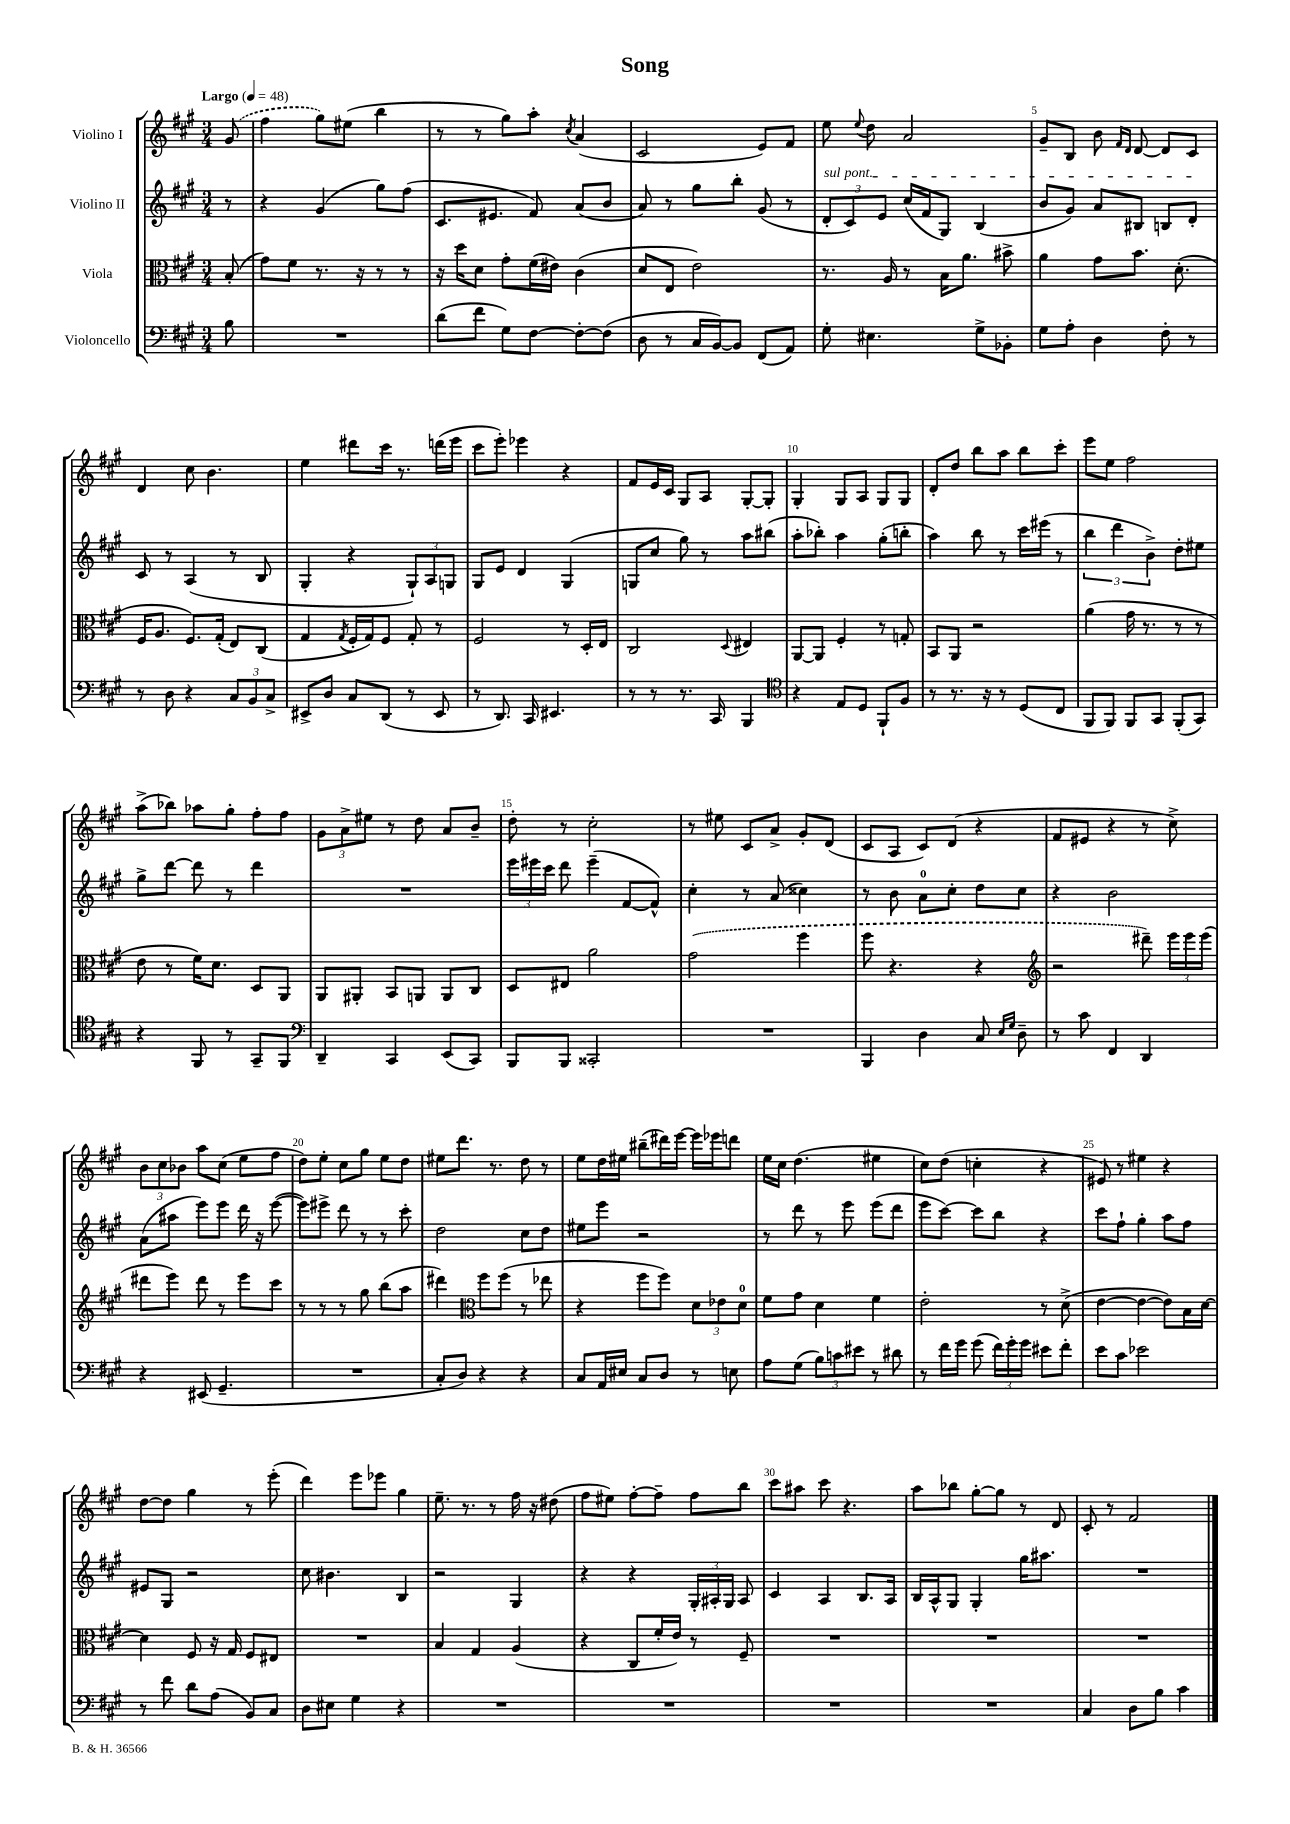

**kern	**kern	**kern	**kern
*part4	*part3	*part2	*part1
*staff4	*staff3	*staff2	*staff1
*I"Violoncello	*I"Viola	*I"Violino II	*I"Violino I
*clefF4	*clefC3	*clefG2	*clefG2
*k[f#c#g#]	*k[f#c#g#]	*k[f#c#g#]	*k[f#c#g#]
*M3/4	*M3/4	*M3/4	*M3/4
*MM48	*MM48	*MM48	*MM48
=	=	=	=
!	!	!	!LO:TX:a:B:t=Largo
8B\	(8B'/	8r	(8g#/
=1	=1	=1	=1
2.r	8g#\L)	4r	4ff#\
.	8f#\J	.	.
.	8.r	(4g#/	8gg#\L)
.	.	.	(8ee#X\J
.	16r	.	.
.	8r	8gg#\L)	4bb\
.	8r	(8ff#\J	.
=2	=2	=2	=2
(8d\L	16r	8.c#/L	8r
.	16dd\KL	.	.
8f#\J	8d\J	.	8r
.	.	8.e#X/J	.
8G#\L)	8g#'\L	.	8gg#\L)
[8F#\J	(16f#\L	8f#/)	8aa'\J
.	16e#X\JJ)	.	.
.	.	.	8qcc#/
8F#'\L_	(4c#\	(8a/L	(4a/
(8F#\J]	.	8b/J	.
=3	=3	=3	=3
8D\	8d/L	8a/)	2c#/
8r	8E/J	8r	.
16C#/LL	2e\)	8gg#\L	.
[16BB/J)	.	.	.
8BB/J]	.	8bb'\J	.
(8FF#/L	.	(8g#/	8e/L)
8AA/J)	.	8r	8f#/J
=4	=4	=4	=4
!	!	!LO:TX:a:i:t=sul pont.	!
8G#'\	8.r	12d'/L	8ee\
.	.	12c#/)	.
.	.	.	8qqee/
4.E#X\	.	.	8dd\
.	.	12e/J	.
.	16A/	.	.
.	8r	(16cc#/LL	2a/
.	.	16f#/J	.
.	16B\KL	8G#/J)	.
.	8.a\J	.	.
8G#^\L	.	(4B/	.
8BB-X'\J	8b#X^\	.	.
=5	=5	=5	=5
8G#\L	4a\	8b/L	8g#~/L
8A'\J	.	8g#/J)	8B/J
4D\	8g#\L	8a/L	8b\
.	.	.	16qqf#/LL
.	.	.	16qqd/JJ
.	8.b\J	8B#X/J	[8d/
8F#'\	.	8Bn/L	8d/L]
.	(8.d'\	.	.
8r	.	8d'/J	8c#/J
!!LO:LB:g=z
=6	=6	=6	=6
8r	16F#/KL	8c#/	4d/
.	8.A/J	.	.
8D\	.	8r	.
4r	8.F#/L)	(4A/	8cc#\
.	.	.	4.b\
.	(16G#'/Jk	.	.
12C#/L	8E/L)	8r	.
12BB/	.	.	.
.	(8C#/J	8B/	.
12C#^/J	.	.	.
=7	=7	=7	=7
8EE#X^/L	4G#/	4G#'/	4ee\
8D/J	.	.	.
.	8qG#/	.	.
8C#/L	16F#'/LL	4r	8ddd#X\L
.	16G#/J)	.	.
(8DD/J	8F#/J	.	16ccc#\Jk
.	.	.	8.r
8r	8G#'/	12G#`/L)	.
.	.	12A/	.
8EE#/	8r	.	(16dddn\LL
.	.	12Gn/J	.
.	.	.	16eee\JJ
=8	=8	=8	=8
8r	2F#/	8G#/L	8ccc#\L
8.DD/)	.	8e/J	8eee'\J)
.	.	4d/	4eee-X\
16CC#/	.	.	.
4.EE#X/	.	.	.
.	8r	(4G#/	4r
.	16D'/LL	.	.
.	16E/JJ	.	.
=9	=9	=9	=9
8r	2C#/	8Gn/L	8f#/L
8r	.	8cc#/J	16e/L
.	.	.	16c#/JJ
8.r	.	8gg#\)	8G#/L
.	.	8r	8A/J
16CC#/	.	.	.
.	8qqD/	.	.
4BBB/	4E#X/	8aa\L	[8G#'/L
.	.	(8bb#X\J	8G#'/J]
=10	=10	=10	=10
*clefC4	*	*	*
4r	[8AA/L	8aa'\L	4G#'/
.	8AA/J]	8bb-X'\J)	.
8E/L	4F#'/	4aa\	8G#/L
8D/J	.	.	8A/J
8FF#`/L	8r	(8gg#'\L	8G#/L
8F#/J	8Gn'/	8bbn'\J	8G#/J
=11	=11	=11	=11
8r	8BB/L	4aa\)	8d'/L
8.r	8AA/J	.	8dd/J
.	2r	8bb\	8bb\L
16r	.	.	.
8r	.	8r	8aa\J
(8D/L	.	16ccc#\LL	8bb\L
.	.	(16eee#X\JJ	.
8C#/J	.	8r	8ccc#'\J
=12	=12	=12	=12
8FF#/L	(4a\	6bb\	8eee\L
8FF#/J)	.	.	8ee\J
.	.	6ddd\	.
8FF#/L	16g#\	.	2ff#\
.	8.r	.	.
.	.	6b^\)	.
8GG#/J	.	.	.
(8FF#'/L	8r	8dd'\L	.
8GG#/J)	8r	8ee#X\J	.
!!LO:LB:g=z
=13	=13	=13	=13
4r	8e\	8gg#^\L	(8aa^\L
.	8r	[8ddd\J	8bb-X\J)
8FF#/	16f#\KL)	8ddd\]	8aa-X\L
.	8.d\J	.	.
8r	.	8r	8gg#'\J
8GG#~/L	8D/L	4ddd\	8ff#'\L
8FF#/J	8AA/J	.	8ff#\J
=14	=14	=14	=14
*clefF4	*	*	*
4DD~/	8AA/L	2.r	12g#\L
.	.	.	12a^\
.	8AA#X'/J	.	.
.	.	.	12ee#X\J
4CC#/	8BB/L	.	8r
.	8AAn/J	.	8dd\
(8EE/L	8AA/L	.	8a/L
8CC#/J)	8C#/J	.	8b~/J
=15	=15	=15	=15
8BBB/L	8D/L	24eee\LL	8dd'\
.	.	24eee#X\	.
.	.	24ccc#\JJ	.
8BBB/J	8E#X/J	8ddd\	8r
2CC##X'/	2a\	(4eee#~\	2cc#'\
.	.	[8f#/L	.
.	.	8f#^^/J])	.
=16	=16	=16	=16
2.r	(2g#\	4cc#'\	8r
.	.	.	8ee#X\
.	.	8r	8c#/L
.	.	(8a/	8a^/J
.	4ff#\	4cc##X\)	8g#'/L
.	.	.	(8d/J
=17	=17	=17	=17
4BBB/	8ff#\	8r	8c#/L
.	4.r	8b\	8A/J
4D\	.	8a\L	8c#/L)
.	.	8cc#'\J	(8d/J
8C#/	4r	8dd\L	4r
16qqE/LL	.	.	.
16qqG#/JJ	.	.	.
8D~\	.	8cc#\J	.
=18	=18	=18	=18
*	*clefG2	*	*
8r	2r	4r	8f#/L
8c#\	.	.	8e#X/J
4FF#/	.	2b\	4r
4DD/	8ddd#X~\)	.	8r
.	24eee\LL	.	8cc#^\)
.	24eee\	.	.
.	(24eee\JJ	.	.
!!LO:LB:g=z
=19	=19	=19	=19
4r	8ddd#X\L	(8a\L	12b\L
.	.	.	12cc#\
.	8eee\J)	8aa#X\J	.
.	.	.	12b-X\J
(8EE#X/	8ddd#\	8eee\L)	8aa\L
4.GG#~/	8r	8eee\J	(8cc#\J
.	8eee\L	16ddd\	8ee\L
.	.	16r	.
.	8ccc#\J	([8eee\	8ff#\J
=20	=20	=20	=20
2.r	8r	8eee\L])	8dd\L)
.	8r	8eee#X^\J	8ee'\J
.	8r	8ddd\	8cc#\L
.	8gg#\	8r	8gg#\J
.	(8bb\L	8r	8ee\L
.	8aa\J	8ccc#'\	8dd\J
=21	=21	=21	=21
8C#'/L	4ddd#X\)	2dd\	8ee#X\L
8D/J)	.	.	8.ddd\J
*	*clefC3	*	*
4r	8ff#\L	.	.
.	.	.	8.r
.	(8ff#\J	.	.
4r	8r	8cc#\L	8dd\
.	8ee-X\	8dd\J	8r
=22	=22	=22	=22
8C#/L	4r	8ee#X\L	8ee\L
16AA/L	.	8eee\J	16dd\L
16E#X/JJ	.	.	16ee#X\JJ
8C#/L	8ff#\L	2r	(8bb#X~\L
8D/J	8ff#\J)	.	16ddd#X\L)
.	.	.	[16eee\JJ
8r	12d\L	.	16eee\LL]
.	.	.	16eee-X\J
.	12e-X\	.	.
8En\	.	.	8dddn\J
.	12d\J	.	.
=23	=23	=23	=23
8A\L	8f#\L	8r	16ee\LL
.	.	.	16cc#\JJ
(8G#\J	8g#\J	8ddd\	(4.dd\
12B\L)	4d\	8r	.
12cn\	.	.	.
.	.	8eee\	.
12e#X\J	.	.	.
8r	4f#\	(8eee\L	4ee#X\
8d#X\	.	8ddd\J	.
=24	=24	=24	=24
8r	2e'\	8eee\L	8cc#\L)
16f#\LL	.	[8ccc#\J)	(8dd\J
16g#\JJ	.	.	.
(8g#\	.	8ccc#\L]	4ccn'\
24f#\LL)	.	8bb\J	.
24g#'\	.	.	.
24g#\JJ	.	.	.
8e#X\L	8r	4r	4r
8f#'\J	(8d^\	.	.
=25	=25	=25	=25
8e\L	[4e\	8ccc#\L	8e#X/)
8c#\J	.	8ff#`\J	8r
2e-X\	4e\_	4gg#'\	4ee#X\
.	8e\L])	8aa\L	4r
.	16B\L	8ff#\J	.
.	[16d\JJ	.	.
!!LO:LB:g=z
=26	=26	=26	=26
8r	4d\]	8e#X/L	[8dd\L
8f#\	.	8G#/J	8dd\J]
8d\L	8F#/	2r	4gg#\
(8A\J	16r	.	.
.	16G#/	.	.
8BB/L)	8F#/L	.	8r
8C#/J	8E#X/J	.	(8eee'\
=27	=27	=27	=27
8D\L	2.r	8cc#\	4ddd\)
8E#X\J	.	4.b#X\	.
4G#\	.	.	8eee\L
.	.	.	8eee-X\J
4r	.	4B/	4gg#\
=28	=28	=28	=28
2.r	4B/	2r	8.ee~\
.	.	.	8.r
.	4G#/	.	.
.	.	.	8r
.	(4A/	4G#/	16ff#\
.	.	.	16r
.	.	.	(8dd#X\
=29	=29	=29	=29
2.r	4r	4r	8ff#\L
.	.	.	8ee#X\J)
.	8C#/L	4r	[8ff#'\L
.	16f#'/L	.	8ff#~\J]
.	16e/JJ)	.	.
.	8r	24G#'/LL	8ff#\L
.	.	24A#X'/	.
.	.	24G#/JJ	.
.	8F#~/	8A#/	8bb\J
=30	=30	=30	=30
2.r	2.r	4c#/	8ccc#\L
.	.	.	8aa#X\J
.	.	4A/	8ccc#\
.	.	.	4.r
.	.	8.B/L	.
.	.	16A/Jk	.
=31	=31	=31	=31
2.r	2.r	16B/LL	8aa\L
.	.	16A^^/J	.
.	.	8G#/J	8bb-X\J
.	.	4G#'/	[8gg#'\L
.	.	.	8gg#\J]
.	.	16gg#\KL	8r
.	.	8.aa#X\J	.
.	.	.	8d/
=32	=32	=32	=32
4C#/	2.r	2.r	8c#'/
.	.	.	8r
8D\L	.	.	2f#/
8B\J	.	.	.
4c#\	.	.	.
==	==	==	==
*-	*-	*-	*-
